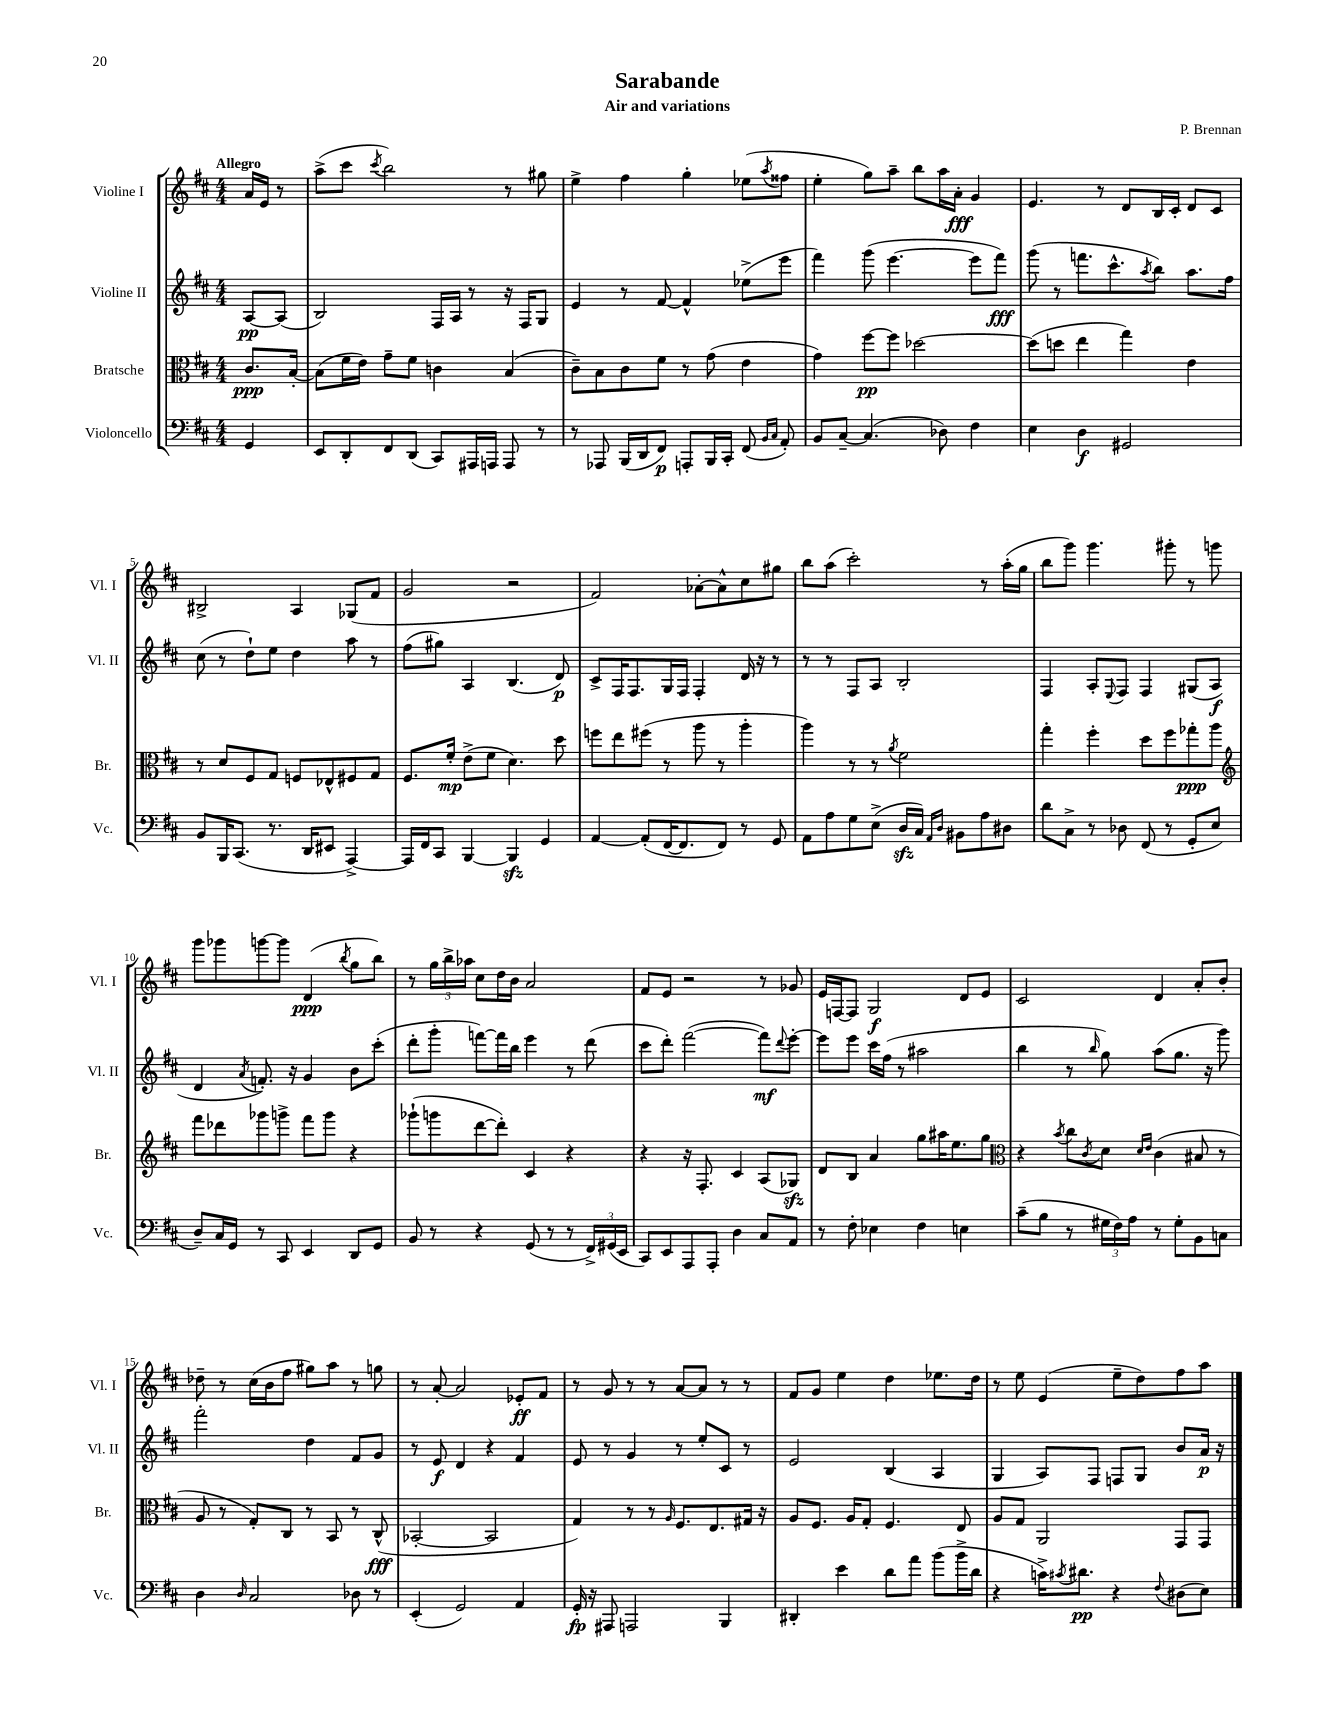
\header { title = "Sarabande" composer = "P. Brennan" subtitle = "Air and variations" }
<<
\new StaffGroup <<
\new Staff = "s0" \with { instrumentName = "Violine I" shortInstrumentName = "Vl. I" } {
    \clef treble \key d \major \numericTimeSignature \time 4/4 \partial 4 \tempo "Allegro"
    a'16 e'16 r8 |
    a''8->( cis'''8 \acciaccatura { cis'''8 } b''2) r8 gis''8 |
    e''4-> fis''4 g''4-. ees''8( \acciaccatura { a''8 } fisis''8 |
    e''4-. g''8) a''8-- b''8 a''16 a'16-.\fff g'4 |
    e'4. r8 d'8 b16 cis'16-. d'8 cis'8 |
    bis2-> a4 ges8( fis'8 |
    g'2 r2 |
    fis'2) aes'8~-. aes'8-^ cis''8 gis''8 |
    b''8 a''8( cis'''2-.) r8 a''16-.( g''16 |
    b''8 g'''8) g'''4. gis'''8-. r8 g'''8 |
    g'''8 ges'''8 g'''8~ g'''8 d'4\ppp( \acciaccatura { b''8 } g''8 b''8) |
    r8 \tuplet 3/2 { g''16 b''16-> aes''16 } cis''8 d''16 b'16 a'2 |
    fis'8 e'8 r2 r8 ges'8 |
    e'16 f16~ f8 g2\f d'8 e'8 |
    cis'2 d'4 a'8-. b'8-. |
    des''8-- r8 cis''16( b'16 fis''8 gis''8) a''8 r8 g''8 |
    r8 a'8~-. a'2 ees'8-.\ff fis'8 |
    r8 g'8 r8 r8 a'8~ a'8 r8 r8 |
    fis'8 g'8 e''4 d''4 ees''8. d''16 |
    r8 e''8 e'4( e''8-- d''8) fis''8 a''8 \bar "|." |
}
\new Staff = "s1" \with { instrumentName = "Violine II" shortInstrumentName = "Vl. II" } {
    \clef treble \key d \major \numericTimeSignature \time 4/4 \partial 4
    a8~\pp a8( |
    b2) fis16 a16 r8 r16 fis16 g8 |
    e'4 r8 fis'8~ fis'4-^ ees''8->( e'''8 |
    fis'''4) g'''8( e'''4.~ e'''8 fis'''8\fff) |
    g'''8( r8 f'''8. cis'''8.-^ \acciaccatura { a''8 } b''8) a''8. fis''16 |
    cis''8( r8 d''8-!) e''8 d''4 a''8 r8 |
    fis''8( gis''8) a4 b4.( d'8\p) |
    cis'8-> fis16 fis8. g16 fis16 fis4-. d'16 r16 r8 |
    r8 r8 fis8 a8 b2-. |
    fis4 a8-. \appoggiatura { e8 } fis8 fis4 gis8( a8\f |
    d'4 \acciaccatura { a'8 } f'8.-.) r16 g'4 b'8 cis'''8-.( |
    d'''8-. g'''8-. f'''8~) f'''16 b''16 e'''4 r8 d'''8( |
    cis'''8 d'''8-.) fis'''2~( fis'''8\mf) \appoggiatura { d'''8 } e'''8~-. |
    e'''8 e'''8 cis'''16 fis''16( r8 ais''2 |
    b''4 r8 \grace { b''16 } g''8) a''8( g''8. r16 g'''8) |
    fis'''2-. d''4 fis'8 g'8 |
    r8 e'8\f d'4 r4 fis'4 |
    e'8 r8 g'4 r8 e''8-. cis'8 r8 |
    e'2 b4( a4 |
    g4 a8) fis8 f8 g8 b'8 a'16\p r16 \bar "|." |
}
\new Staff = "s2" \with { instrumentName = "Bratsche" shortInstrumentName = "Br." } {
    \clef alto \key d \major \numericTimeSignature \time 4/4 \partial 4
    cis'8.\ppp b16~-. |
    b8( fis'16 e'16) g'8-- fis'8 c'4 b4( |
    cis'8--) b8 cis'8 fis'8 r8 g'8( e'4 |
    g'4) fis''8~\pp fis''8 des''2~ |
    des''8( d''8 e''4 g''4) e'4 |
    r8 d'8 fis8 g8 f8 ees8-^ fis8 g8 |
    fis8. fis'16-.\mp e'8->( fis'8 d'4.) d''8 |
    f''8 e''8 fis''8( r8 a''8 r8 a''4-. |
    a''4) r8 r8 \acciaccatura { a'8 } fis'2 |
    g''4-. fis''4-. d''8 fis''8 ges''8-.\ppp a''8 |
    \clef treble fis'''8 des'''8 ges'''8 g'''8-> fis'''8 g'''8 r4 |
    ges'''8-!( g'''8 d'''8~ d'''8-.) cis'4 r4 |
    r4 r16 fis8.-. cis'4 a8( ges8\sfz) |
    d'8 b8 a'4 g''8 ais''16 e''8. g''8 |
    \clef alto r4 \acciaccatura { b'8 } cis''8 \acciaccatura { cis'8 } d'8 \grace { d'16 e'16 } cis'4( bis8 r8 |
    a8 r8 g8-.) cis8 r8 b,8 r8 cis8-^\fff( |
    bes,2~-. bes,2 |
    g4) r8 r8 \grace { a16 } fis8. e8. gis16 r16 |
    a8 fis8. a16 g8-. fis4. e8 |
    a8 g8 a,2 g,8 g,8 \bar "|." |
}
\new Staff = "s3" \with { instrumentName = "Violoncello" shortInstrumentName = "Vc." } {
    \clef bass \key d \major \numericTimeSignature \time 4/4 \partial 4
    g,4 |
    e,8 d,8-. fis,8 d,8( cis,8) ais,,16 a,,16 a,,8 r8 |
    r8 aes,,8 b,,16( d,16 fis,8\p) a,,8-. b,,16 cis,16-. fis,8( \grace { b,16 cis16 } a,8-.) |
    b,8 cis8~-- cis4.( des8) fis4 |
    e4 d4\f gis,2 |
    b,8 b,,16 cis,8.( r8. d,16 eis,8 a,,4~->) |
    a,,16 fis,16 cis,8 b,,4~ b,,4\sfz g,4 |
    a,4~ a,8-.( fis,16~ fis,8. fis,8) r8 g,8 |
    a,8 a8 g8 e8->( d16\sfz cis16) \grace { a,16 d16 } bis,8 a8 dis8 |
    d'8 cis8-> r8 des8 fis,8( r8 g,8-. e8 |
    d8--) cis16 g,16 r8 cis,8 e,4 d,8 g,8 |
    b,8 r8 r4 g,8( r8 r8 \tuplet 3/2 { fis,16->) gis,16( e,16 } |
    cis,8) e,8 a,,8 a,,8-. d4 cis8 a,8 |
    r8 fis8-. ees4 fis4 e4 |
    cis'8--( b8 r8 \tuplet 3/2 { gis16 fis16) a16 } r8 gis8-. b,8 c8 |
    d4 \grace { d16 } cis2 des8 r8 |
    e,4-.( g,2) a,4 |
    g,16-.\fp r16 ais,,8 a,,2 b,,4 |
    dis,4-. e'4 d'8 a'8 b'8( b'16-> d'16 |
    r4 c'16->) \acciaccatura { cis'8 } dis'8.\pp r4 \appoggiatura { fis8 } dis8( e8) \bar "|." |
}
>>
>>
